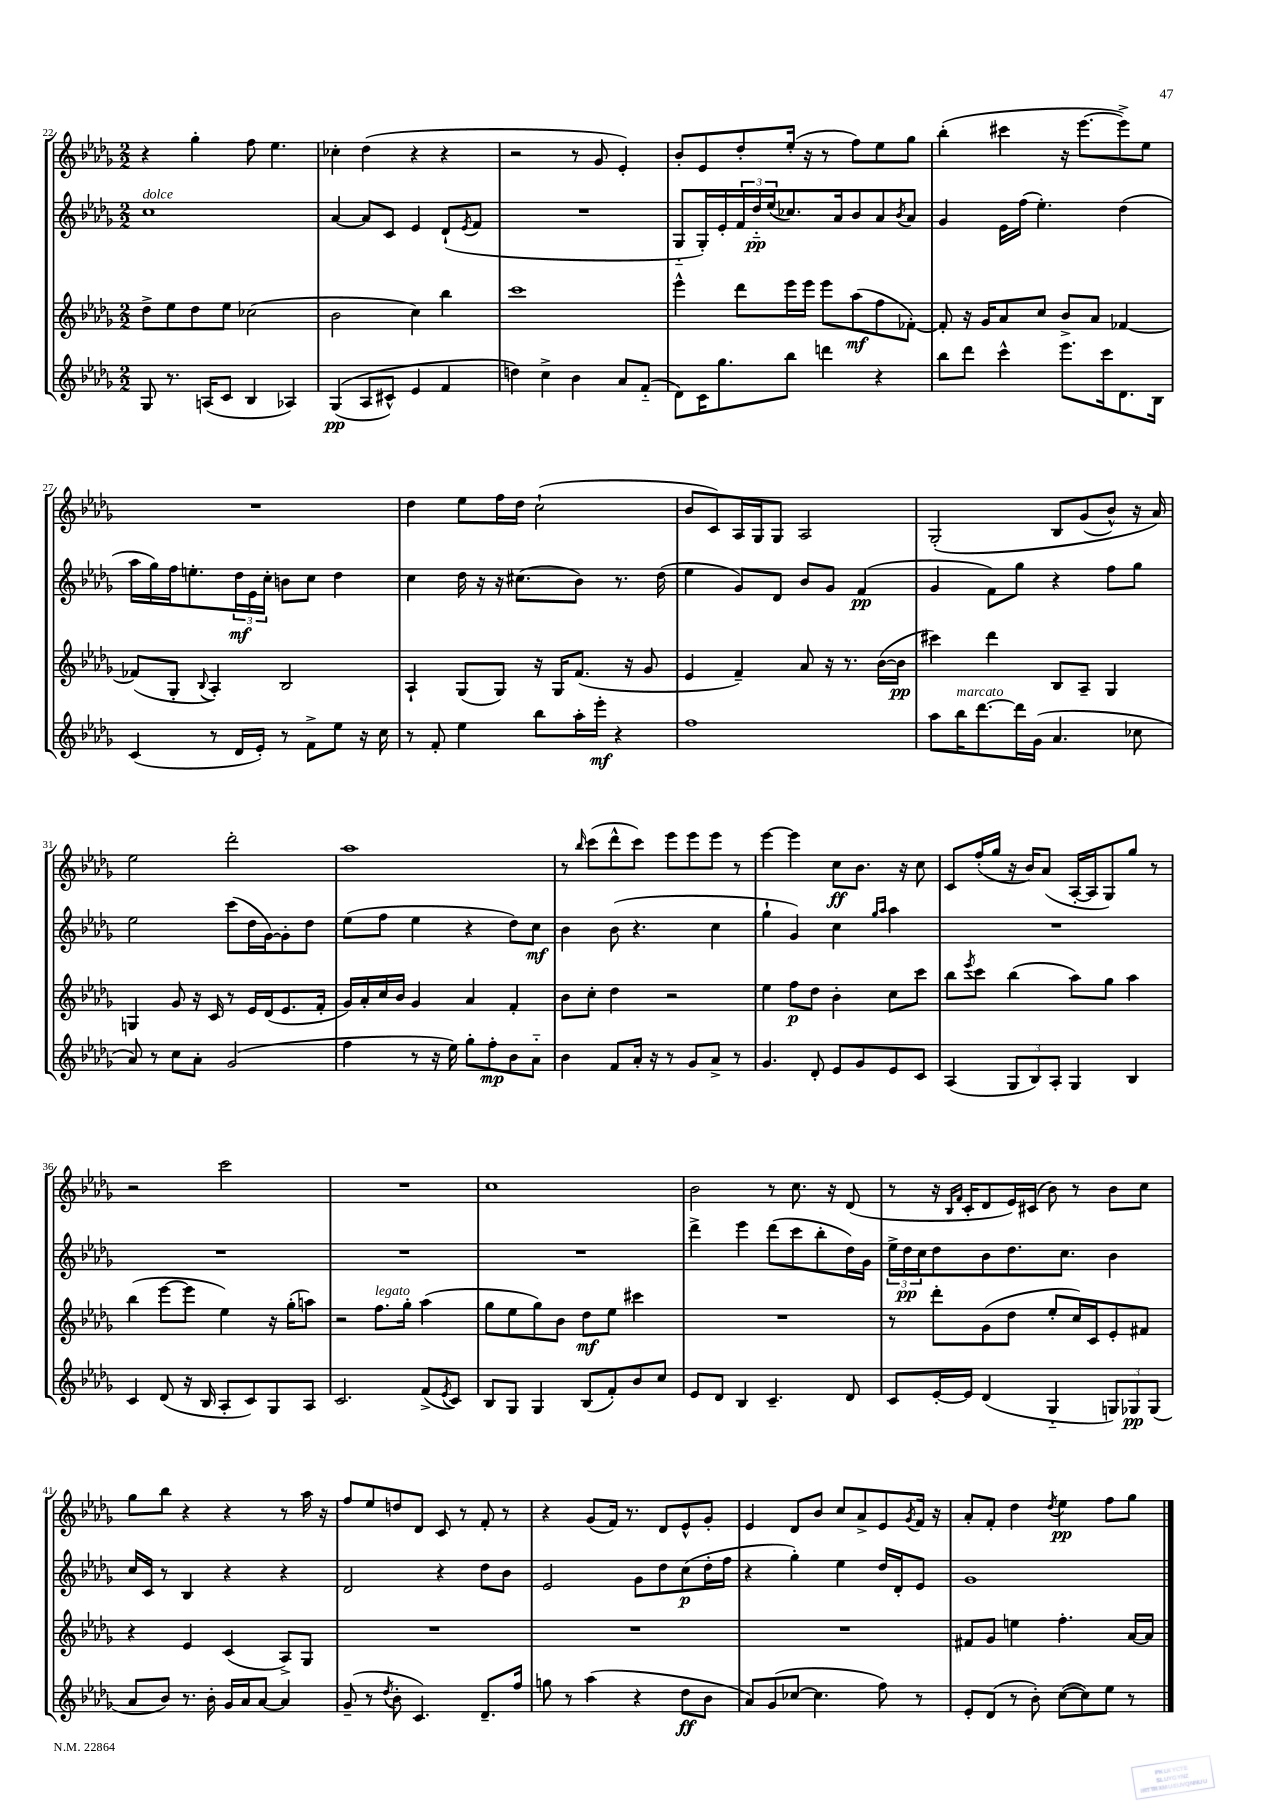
<<
\new StaffGroup <<
\new Staff = "s0" {
    \clef treble \key des \major \numericTimeSignature \time 2/2
    r4 ges''4-. f''8 ees''4. |
    ces''4-. des''4( r4 r4 |
    r2 r8 ges'8 ees'4-.) |
    bes'8-. ees'8 des''8-. ees''16-.( r16 r8 f''8) ees''8 ges''8 |
    bes''4-.( cis'''4 r16 ees'''8.~ ees'''8->) ees''8 |
    R1 |
    des''4 ees''8 f''16 des''16 c''2-!( |
    bes'8 c'8) aes16 ges16 ges8 aes2 |
    ges2-.\( bes8 ges'8( bes'8-^) r16 aes'16\) |
    ees''2 des'''2-. |
    aes''1 |
    r8 \grace { bes''16 } c'''8( des'''8-^ c'''8) ees'''8 ees'''8 ees'''8 r8 |
    ees'''4~ ees'''4 c''8\ff bes'8. r16 c''8 |
    c'8 f''16-.( ges''16 r16 bes'16) aes'8( aes16~-. aes16 ges8) ges''8 r8 |
    r2 c'''2 |
    R1 |
    c''1 |
    bes'2 r8 c''8. r16 des'8( |
    r8 r16 \grace { bes16 f'16 } c'16-. des'8 ees'16) cis'16( bes'8) r8 bes'8 c''8 |
    ges''8 bes''8 r4 r4 r8 aes''16 r16 |
    f''8 ees''8 d''8 des'8 c'8 r8 f'8-. r8 |
    r4 ges'8( f'16) r8. des'8 ees'8-^ ges'8-. |
    ees'4 des'8 bes'8 c''8 aes'8-> ees'8 \acciaccatura { ges'8 } f'16 r16 |
    aes'8-. f'8-. des''4 \acciaccatura { des''8 } ees''4\pp f''8 ges''8 \bar "|." |
}
\new Staff = "s1" {
    \clef treble \key des \major \numericTimeSignature \time 2/2
    c''1^\markup { \italic "dolce" } |
    aes'4~ aes'8 c'8 ees'4 des'8-!( \acciaccatura { ees'8 } f'8 |
    R1 |
    ges8-_ ges16-.) ees'16-. \tuplet 3/2 { f'16 des''16-_\pp ees''16( } ces''8.) aes'16 bes'8 aes'8 \acciaccatura { bes'8 } aes'8 |
    ges'4 ees'16 f''16( ees''4.-.) des''4( |
    aes''16 ges''16) f''16 e''8.-. \tuplet 3/2 { des''16\mf ees'16 c''16-. } b'8 c''8 des''4 |
    c''4 des''16 r16 r16 cis''8.( bes'8) r8. des''16( |
    ees''4 ges'8) des'8 bes'8 ges'8 f'4\pp( |
    ges'4 f'8) ges''8 r4 f''8 ges''8 |
    ees''2 c'''8( des''16 ges'16~) ges'8-. des''8 |
    ees''8( f''8 ees''4 r4 des''8) c''8\mf |
    bes'4 bes'8( r4. c''4 |
    ges''4-! ges'4) c''4 \grace { ges''16 aes''16 } aes''4 |
    R1 |
    R1 |
    R1 |
    R1 |
    des'''4-> ees'''4 des'''8( c'''8 bes''8-. des''16) ges'16 |
    \tuplet 3/2 { ees''16-> des''16\pp c''16 } des''8 bes'8 des''8. c''8. bes'4 |
    c''16 c'16 r8 bes4 r4 r4 |
    des'2 r4 des''8 bes'8 |
    ees'2 ges'8 des''8 c''8\p( des''16-. f''16 |
    r4 ges''4-.) ees''4 des''16 des'16-. ees'8 |
    ges'1 \bar "|." |
}
\new Staff = "s2" {
    \clef treble \key des \major \numericTimeSignature \time 2/2
    des''8-> ees''8 des''8 ees''8 ces''2( |
    bes'2 c''4) bes''4 |
    c'''1 |
    ees'''4-^ des'''8 ees'''16 ees'''16 ees'''8 aes''8\mf( f''8 fes'8~-.) |
    fes'8-. r16 ges'16 aes'8 c''8 bes'8-> aes'8 fes'4~ |
    fes'8( ges8-. \appoggiatura { bes8 } aes4-.) bes2 |
    aes4-! ges8( ges8) r16 ges16 f'8.( r16 ges'8 |
    ees'4 f'4--) aes'8 r16 r8. bes'16~( bes'16\pp |
    cis'''4) des'''4 bes8 aes8-- ges4 |
    g4 ges'8 r16 c'16 r8 ees'16 des'16( ees'8. f'16-. |
    ges'16) aes'16-. c''16 bes'16 ges'4 aes'4 f'4-. |
    bes'8 c''8-. des''4 r2 |
    ees''4 f''8\p des''8 bes'4-. c''8 c'''8 |
    bes''8 \acciaccatura { ees'''8 } c'''8 bes''4( aes''8) ges''8 aes''4 |
    bes''4( ees'''8~ ees'''8 ees''4) r16 ges''16-.( a''8) |
    r2 f''8.^\markup { \italic "legato" } ges''16-. aes''4( |
    ges''8 ees''8 ges''8) bes'8 des''8\mf ees''8 cis'''4 |
    R1 |
    r8 des'''8-. ges'8( des''8 ees''8-. c''16) c'16 ees'8-. fis'8 |
    r4 ees'4 c'4( aes8->) ges8 |
    R1 |
    R1 |
    R1 |
    fis'8 ges'8 e''4 f''4.-. aes'16~ aes'16 \bar "|." |
}
\new Staff = "s3" {
    \clef treble \key des \major \numericTimeSignature \time 2/2
    ges8 r8. a16( c'8 bes4 aes4) |
    ges4\pp(\( aes8 cis'8-^) ees'4 f'4 |
    d''4\) c''4-> bes'4 aes'8 f'8-_( |
    des'8) c'16 ges''8. bes''8 d'''4 r4 |
    bes''8 des'''8 c'''4-^ ees'''8. c'''16 des'8. bes16 |
    c'4( r8 des'16 ees'16-.) r8 f'8-> ees''8 r16 c''16 |
    r8 f'8-. ees''4 bes''8 aes''16-. ees'''16-.\mf r4 |
    f''1 |
    aes''8 bes''16^\markup { \italic "marcato" } des'''8.~ des'''16 ges'16( aes'4. ces''8 |
    aes'8) r8 c''8 aes'8-. ges'2( |
    f''4 r8 r16 ees''16) ges''8-. f''8-.\mp bes'8 aes'8-_ |
    bes'4 f'8 aes'16-. r16 r8 ges'8 aes'8-> r8 |
    ges'4. des'8-. ees'8 ges'8 ees'8 c'8 |
    aes4( \tuplet 3/2 { ges8 bes8) aes8-. } ges4 bes4 |
    c'4 des'8( r16 bes16 aes8-. c'8) ges8 aes8 |
    c'2. f'8->( \acciaccatura { ees'8 } c'8) |
    bes8 ges8 ges4 bes8( f'8-.) bes'8 c''8 |
    ees'8 des'8 bes4 c'4.-- des'8 |
    c'8 ees'16~-. ees'16 des'4( ges4-_ \tuplet 3/2 { g8) ges8\pp ges8( } |
    aes'8 bes'8) r8. bes'16-. ges'16 aes'16 aes'8~ aes'4 |
    ges'8--( r8 \acciaccatura { des''8 } bes'8-. c'4.) des'8.-- f''16 |
    g''8 r8 aes''4( r4 des''8\ff bes'8 |
    aes'8) ges'8( ces''8~ ces''4. f''8) r8 |
    ees'8-. des'8( r8 bes'8-.) c''8~( c''8) ees''8 r8 \bar "|." |
}
>>
>>
\layout { \context { \Score currentBarNumber = #22 } }
